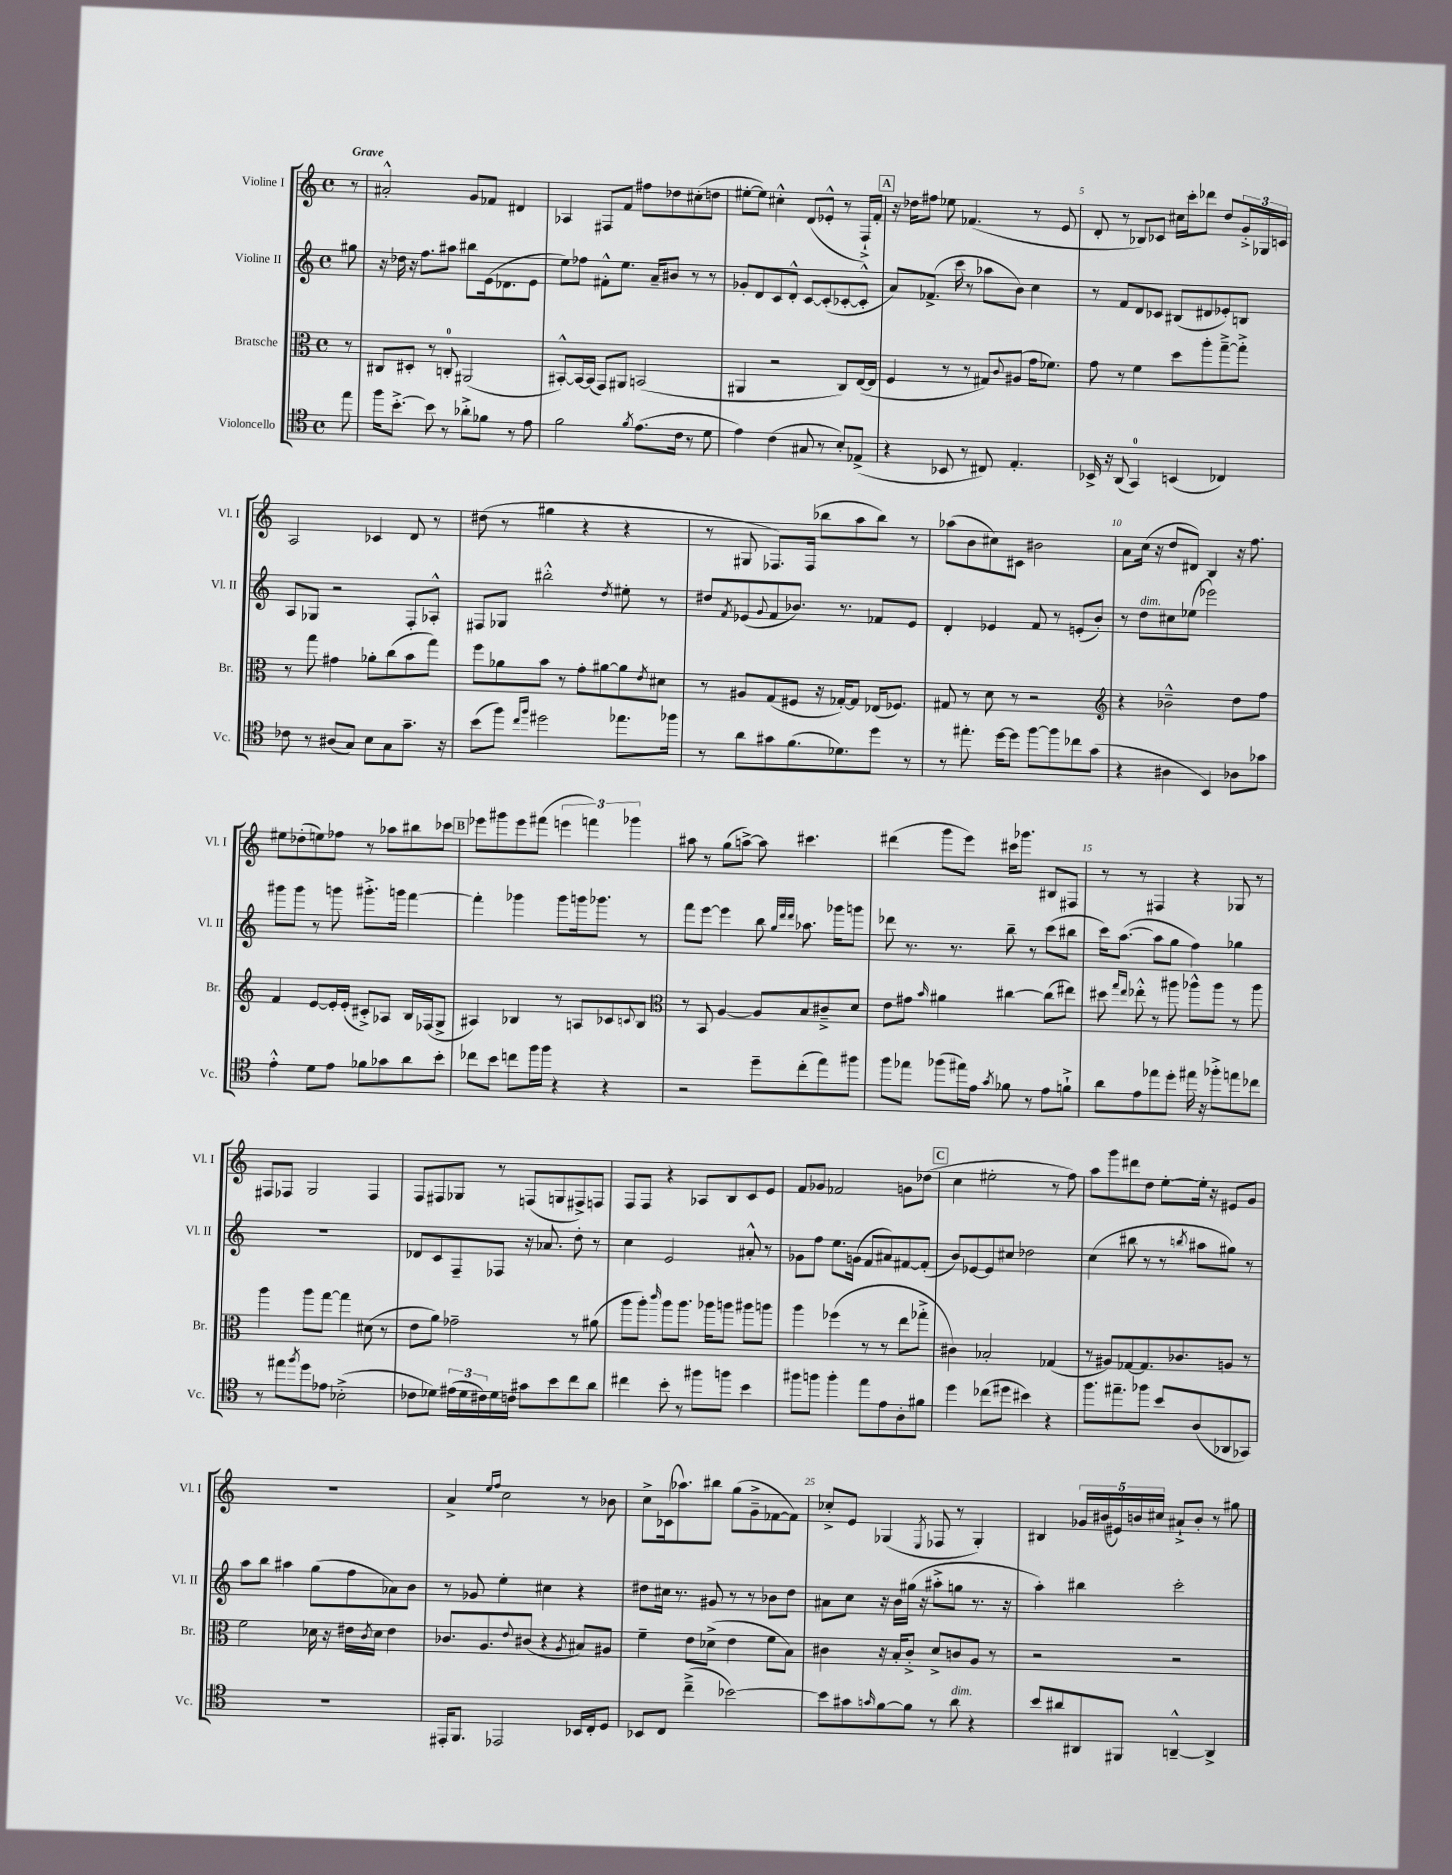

**kern	**kern	**kern	**kern
*staff4	*staff3	*staff2	*staff1
*clefC4	*clefC3	*clefG2	*clefG2
*k[]	*k[]	*k[]	*k[]
*M4/4	*M4/4	*M4/4	*M4/4
*met(c)	*met(c)	*met(c)	*met(c)
8ee\	8r	8gg#\	8r
=	=	=	=
16ff\LK	8C#/L	16r	2a#'^^/
[8.b'^\J	.	16dd-\	.
.	8D#'/J	16r	.
.	.	8.ff\L	.
8b\]	8r	.	.
8r	8C'/	8aa#\J	.
8a-'^\L	(2AA#/	8bb#\L	8g/L
8f-\J	.	(16e\k	8f-/J
.	.	8.d-\	.
8r	.	.	4d#/
8e\	.	8e\J	.
=	=	=	=
2f\	[8BB#'^^/L)	8ee\L)	4A-/
.	16BB#/_L	8ff-\J	.
.	(16BB#/]JJ	.	.
.	8GG/L)	8f#'^^\L	8F#/L
.	8AA#/J	8.ee\J	8f/J
8qf/	.	.	.
(8.e\L	(2BB/	.	8ff#\L
.	.	16a~/LK	.
.	.	8b#/J	8dd-\
16c\Jk	.	.	.
8r	.	8r	(8cc#'\
8d\	.	8r	8dd\J
=	=	=	=
4e\)	4AA#/	8g-'/L	[8ee#'\L
.	.	8d/	8ee#\]J)
(4c\	2r	8c/	4cc#'^^\
.	.	8d'^^/J	.
8G#/	.	[8c/L	(8d/L
8r	.	(8c'/]	8e-'^^/J
8B'/L)	8C/L)	[8c-'/	8r
(8E-^/J	([16E/L	8c-'^^/]J	16F`^/LL)
.	16E/]JJ	.	16f'/JJ
=	=	=	=
4r	4F/	8a/L)	16r
.	.	.	16dd-\LK
.	.	(8.f-^/J	8ff#\J
8BB-/	8r	.	8ee-\
.	.	16ccc\	.
8r	8r	8r	(4.f-/
8C#/)	8G#/L)	8aa-\L	.
.	8qqc/	.	.
4.E'/	(8A#/J	8b\J)	.
.	16g\LK	4cc\	8r
.	8.f-\J)	.	.
.	.	.	8e/
=	=	=	=
16BB-^/	8g\	8r	8d'/
16r	.	.	.
(8AA/	8r	8f/L	8r
4GG/)	4f\	8d/	8B-/L)
.	.	8c-/J	8c-/J
(4BB/	8dd\L	(8B#/L	16cc#\LL
.	.	.	16ccc'\J
.	8aa'\	8d#/	8ddd-\J
4C-/)	[8gg~^\	8e-'/)	8dd/L
.	8gg'^\]J	8B/J	24g'^/L
.	.	.	24G-/
.	.	.	24c/JJ
=	=	=	=
8c-\	8r	8A/L	2A/
8r	8gg\	8G-/J	.
(8A#/L	4g#\	2r	.
8G/J)	.	.	.
8B\L	8a-'\L	.	4c-/
8G\	(8cc\	.	.
8.g~\J	8b\	8F'/L	8d/
.	8gg\J)	8A-'^^/J	8r
16r	.	.	.
=	=	=	=
(8b\L	8ff\L	8F#/L	(8dd#\
8ff\J)	8a-\	8G-/J	8r
16qqcc/LL	.	.	.
16qqff/JJ	.	.	.
2dd#\	8b\J	2bb#'^^\	4gg#\
.	8r	.	.
.	8g'\L	.	4r
.	[8a#\	.	.
.	.	8qdd/	.
8.ee-\L	8a#\]	8ee#'\	4r
.	8qe/	.	.
.	8d#\J	8r	.
16ff-\Jk	.	.	.
=	=	=	=
8r	8r	8dd#/L	8r
.	.	8qf/	.
8a\L	8A#/L	(8e-/	8G#/
.	.	8qqg/	.
8g#\	(8G/	8f/	8.F-/L)
(8.f\	8F#/J	8.b-/J)	.
.	.	.	(16F-/Jk
.	16r	.	8bb-\L
8.d-\)	[16G-'/LK)	8.r	.
.	8G-/]J	.	8aa\
8dd\J	(16E-/LK	8f-/L	8bb-\J)
.	8.F-/J)	.	.
8r	.	8e-/J	8r
=	=	=	=
8r	8G#/	4d'/	(8aa-\L
8.ee#'\	8r	.	8b\
.	8d\	4e-/	8cc#\)
[16dd\LK	.	.	.
8dd\]J	8r	.	8c#\J
[8ff\L	2r	8f/	2b#\
8ff\]	.	8r	.
8cc-\	.	(8e'/L	.
(8g\J	.	8b'/J)	.
=	=	=	=
*	*clefG2	*	*
4r	4r	8r	8a\L
.	.	8dd\L	(16cc\Jk
.	.	.	16r
4A#\	2b-~^^\	8cc#\	8dd/L
.	.	(8ee-\J	8d#/J)
4BB/)	.	2eee-\)	4B/
8A-\L	8dd\L	.	16r
.	.	.	8.ff\
8g-\J	8ff\J	.	.
=	=	=	=
4e'^^\	4f/	8ggg#\L	8ee#\L
.	.	8ggg#\J	(8dd-'\
8d\L	[8e/L	8r	8ee\)
8e\J	16e'/]L	8ggg\	8ff-\J
.	(16e'/JJ	.	.
8f-\L	8c#'^/L)	8.ggg#'^\L	8r
8g-\	8A-/J	.	8aa-\L
.	.	16ggg\Jk	.
8a\	16B/LL	[4fff\	8bb#\
.	(16F-/J	.	.
8b'\J	8G^/J	.	8ccc-\J
=	=	=	=
8cc-\L	4A#/)	4fff'\]	8eee-\L
8b\J	.	.	8ggg#\
8cc\L	4B-/	4ggg-\	8eee-\
16ff\L	.	.	(8fff#\J
16ff\JJ	.	.	.
4r	8r	8ggg-\L	6eee\
.	8A/L	16ggg\k	.
.	.	.	6fff\)
.	.	8.ggg-\J	.
4r	8c-/	.	.
.	.	.	6ggg-\
.	8qqc/	.	.
.	8B-/J	8r	.
=	=	=	=
*	*clefC3	*	*
2r	8r	8fff\L	8aa#\
.	8BB/	[8eee\J	8r
.	[4A/	4eee\]	(8gg\L
.	.	.	[8aa^\J)
8dd~\L	8A/]L	8bb\	8aa\]
.	.	32qqgg/LLL	.
.	.	32qqddd/	.
.	.	32qqddd/JJJ	.
(8cc'\	8B/	8.aa-\	4.ccc#\
8ee\)	8c#~^/	.	.
.	.	16ggg-\LK	.
8ff#\J	8d/J	8ggg\J	.
=	=	=	=
8ff\L	8e\L	8ddd-\	(4ddd#\
8ee-\J	8g#\J	8.r	.
.	16qqb/	.	.
(8ff-\L	4a#\	.	8ggg\L
.	.	8.r	.
16ee#\L)	.	.	8eee\J)
16e\JJ	.	.	.
8qg/	.	.	.
8f-\	[4cc#\	8bb~\	16ccc#\LK
.	.	.	8.ggg-\J
8r	.	8r	.
8e\L	(8cc#\]L	(8ccc\L	8B#/L
8f`^\J	8ee#\J)	8bb#\J	8F#/J
=	=	=	=
8a\L	8dd#\	16ccc\LK)	8r
.	.	([8.aa\J	.
.	16qqgg/LL	.	.
.	16qqee/JJ	.	.
8e\	8ee-'^^\	.	8r
8ee-\	8r	8aa\]L	4F#/
8dd'\J	8aa#\	8gg\J	.
16ee#\	8aa-^^\L	4ff\)	4r
16r	.	.	.
8ff-'^\L	8aa-\J	.	.
8ee\	8r	4gg-\	8G-/
8cc-\J	8aa-\	.	8r
=	=	=	=
8r	4aa\	1r	8F#/L
8ee#\L	.	.	8F-/J
8qff/	.	.	.
8dd\	8aa\L	.	2G/
8e-\J	[8gg\J	.	.
(2B-'^\	4gg\]	.	.
.	(8d#\	.	4F-/
.	8r	.	.
=	=	=	=
8c-\L	8e\L	8d-/L	8F/L
8d-\J)	8a\J)	8c/	8F#/
(24e#\LL	2g-~\	8F~/	8G-/J
24d-\	.	.	.
24c#\)	.	.	.
16d-\	.	8F-/J	8r
16c\JJ	.	.	.
8g#\L	.	16r	(8F/L
.	.	8.a-/	.
8b\	.	.	8G/
8cc\	8r	8dd'\	8F#^/)
8a\J	(8a#\	8r	8F/J
=	=	=	=
4cc#\	8aa\L	4cc\	8F/L
.	8aa'\J)	.	8F/J
.	16qqccc/	.	.
8b'\	8aa\L	2e/	4r
8r	8.aa\J	.	.
8ff#\L	.	.	8A-/L
.	16aa-\LK	.	.
8ff\J	8aa\J	.	8B/
4b\	8aa#\L	8a#'^^/	8c/
.	8aa\J	8r	8e/J
=	=	=	=
8ff#\L	4aa\	8g-\L	8f/L
8ff\J	.	8ff\J	8g-/J
4ff'\	(4ff-\	8.ee\L	2f-/
.	.	(16g\Jk	.
8ee\L	8r	8f/L	.
8e\	8r	8a#/)	.
8A'\	8ee\L	[8f#/	8g\L
8f#\J	8gg-'^\J	(8f#'/]J	(8dd-\J
=	=	=	=
4dd\	4c#\)	8b/L)	4cc\
.	.	[8e-/	.
(8cc-\L	2B-'/	8e-/]	2ee#'\
8dd#\J	.	8cc#/J	.
4b#\)	.	2dd-\	.
4r	(4G-/	.	8r
.	.	.	8ff\)
=	=	=	=
8.ff\L	8r	(4cc\	8aa\L
.	8A#/L)	.	8ggg\
8.ee#~\	.	.	.
.	[8G-/	8bb#\	8ddd#\
8ff-\J	8.G-/]	8r	8dd\J
8b/L	.	8r	[8ee'\L
.	8.c-/	.	.
.	.	8qbb/	.
(8A/	.	8aa#\L	16ee'\]Jk
.	.	.	16r
8AA-/	8A/J	8gg#\J)	8e#/L
8GG-/J)	8r	8r	8g/J
=	=	=	=
1r	2f\	8aa\L	1r
.	.	8bb\J	.
.	.	4aa#\	.
.	16d-\	(8gg\L	.
.	16r	.	.
.	16e#\LL	8ff\	.
.	8qc/	.	.
.	16d-\JJ	.	.
.	4e#\	8a-\)	.
.	.	8b\J	.
=	=	=	=
16EE#'/LK	8.c-/L	8r	4a^/
8.FF/J	.	.	.
.	.	8g-/	.
.	8.A/	.	.
.	.	.	16qqee/LL
.	.	.	16qqff/JJ
2EE-/	.	4ee'\	2cc\
.	8qqe/	.	.
.	(8c#/J	.	.
.	4r	4cc#\	.
.	8qA/	.	.
16BB-/LL	8B#/L)	4r	8r
16C'/J	.	.	.
8D/J	8A#/J	.	8b-\
=	=	=	=
8BB-/L	4f~\	8dd#\L	8cc^\L
8C/J	.	16cc#\Jk	(16c-\k
.	.	8.r	8.aa-\)
(4cc~^\	8e\L	.	.
.	(8d-^\J	8g#/	8bb#\J
[2b-\)	4e\	8r	(8gg\L
.	.	8r	8g~^\
.	8f\L	8b-\L	[8f-\
.	8B\J)	8dd#\J	8f-\]J)
=	=	=	=
8b-\]L	4c#\	8a#\L	8cc-'^/L
8g#\	.	8cc\J	8e/J
16qqg/	.	.	.
[8f\	16r	16r	(4G-/
.	16B'/LK	16b\LL	.
8f\]J	8c#'^/J	(16gg#\JJ	.
.	.	16r	.
.	.	.	8qE/
8r	8d^/L	8aa#'^\L	8F-/
8a\	8c/	8gg\J	8r
4r	8A/J	8.r	4G-'/)
.	8r	.	.
.	.	16r	.
=	=	=	=
8b/L	2r	4aa'\)	4B#/
8a#/	.	.	.
8AA#/	.	4bb#\	20g-/LL
.	.	.	(20b#/
.	.	.	20e#/)
8FF#/J	.	.	.
.	.	.	20b/
.	.	.	20cc#/JJ
[4AA~^^/	2r	2ccc'\	8a#`^/L
.	.	.	8b'/J
4AA^/]	.	.	8r
.	.	.	8gg#\
==	==	==	==
*-	*-	*-	*-
